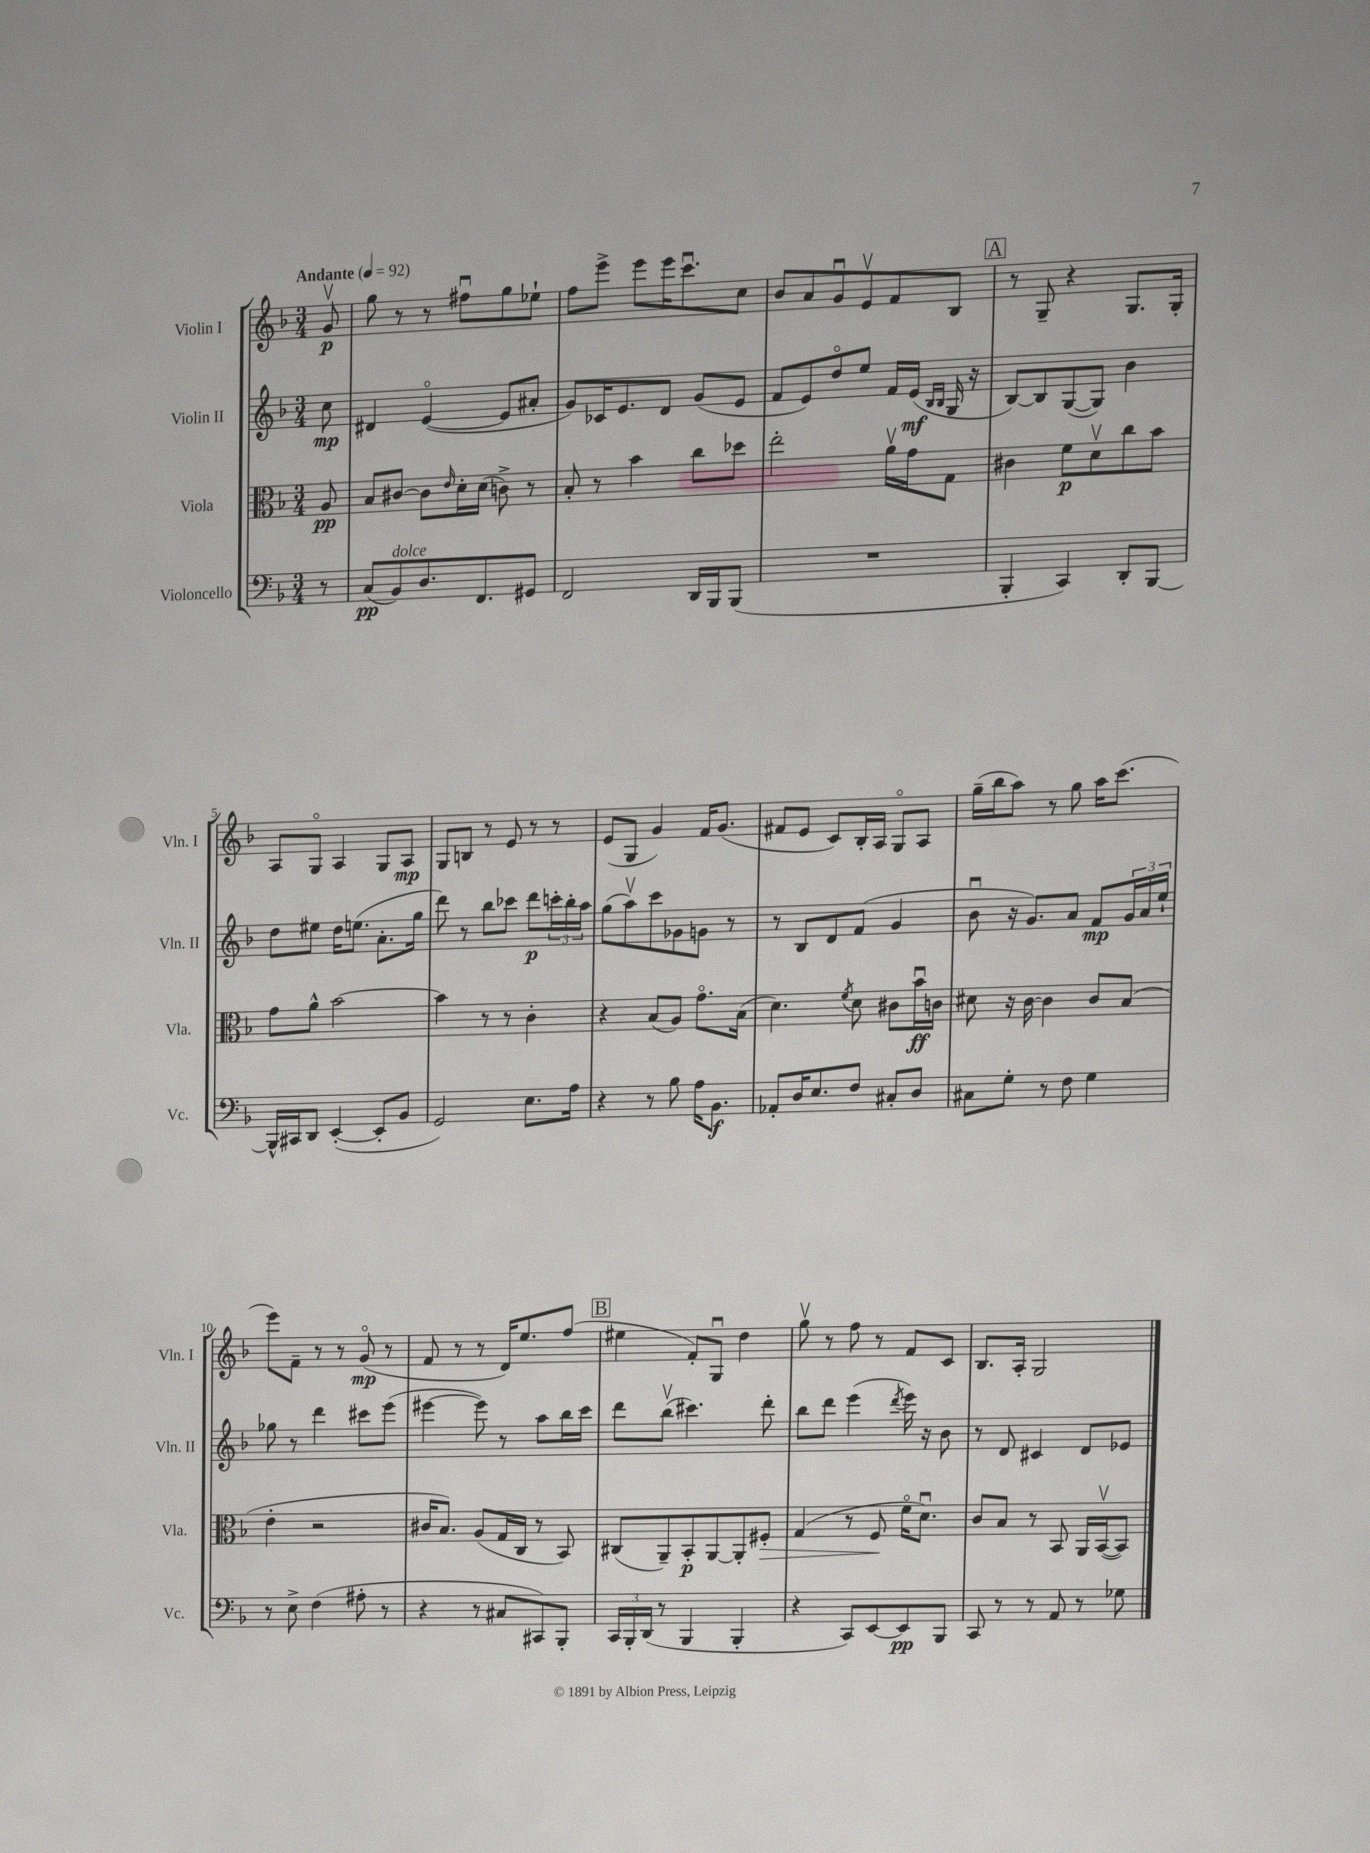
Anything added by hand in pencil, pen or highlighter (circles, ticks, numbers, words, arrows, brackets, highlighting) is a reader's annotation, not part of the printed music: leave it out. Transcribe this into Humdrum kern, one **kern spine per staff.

**kern	**kern	**kern	**kern
*staff4	*staff3	*staff2	*staff1
*clefF4	*clefC3	*clefG2	*clefG2
*k[b-]	*k[b-]	*k[b-]	*k[b-]
*M3/4	*M3/4	*M3/4	*M3/4
*MM92	*MM92	*MM92	*MM92
8r	8A/	8cc\	8gv/
=	=	=	=
(8C/L	8B-/L	4d#/	8gg\
8BB-/)	[8c#/J	.	8r
8.D/	8c#\]L	([4eo/	8r
.	16qqe/	.	.
.	16d'\L	.	8ff#u\L
8.FF/	(16d\JJ	.	.
.	8c^\)	8e/]L	8gg\
8GG#/J	8r	8a#'/J	8ee-`\J
=	=	=	=
2FF/	8B-'/	8g/L)	8ff\L
.	8r	16c-/K	8eee^\J
.	.	8.e/	.
.	4b-\	.	8eee\L
.	.	8d/J	16eee\K
.	.	.	8.cccu\
16DD/LL	8cc\L	(8g/L	.
16BBB-/J	.	.	.
(8BBB-/J	8dd-\J	8e/J	8cc\J
=	=	=	=
2.r	2ee'\	8f/L	8b-/L
.	.	8e/)	8a/
.	.	8ddo/	8gu/
.	.	8ee/J	8ev/
.	16av\LL	16f/LL	8f/
.	16g\J	(16e/JJ	.
.	.	16qqB-/LL	.
.	.	16qqB-/JJ	.
.	8G\J	16G/	8B-/J
.	.	16r	.
=	=	=	=
4BBB-'/	4c#\	[8B-/L)	8r
.	.	8B-/]	8G~/
4CC/)	8f\L	([8G/	4r
.	8dv\	8G/]J)	.
8DD'/L	8cc\	4b-\	8.G/L
[8BBB-/J	8b-\J	.	.
.	.	.	16G'/Jk
=	=	=	=
16BBB-^^/]LL	8g\L	8dd\L	8A/L
16CC#/J	.	.	.
8DD/J	8a^^\J	8ee#\J	8Go/J
([4EE'/	[2b-\	16dd\LK	4A/
.	.	(8.ee\J	.
8EE'/]L	.	8.a'\L	8G/L
8BB-/J	.	.	8A/J
.	.	16gg\Jk	.
=	=	=	=
2GG/)	4b-\]	8ddd\)	8G/L
.	.	8r	8B/J
.	8r	8bb-\L	8r
.	8r	8ccc-\J	8e/
8.E\L	4c'\	8ddd\L	8r
.	.	24ccc'\L	8r
.	.	24bb-'\	.
16A\Jk	.	.	.
.	.	24aa\JJ	.
=	=	=	=
4r	4r	(8gg\L	(8e/L
.	.	8aav\)	8G/J
8r	(8B-/L	8ccc\	4g/)
8B-\	8A/J)	8g-\	.
16A\LK	8.go\L	8g\J	16f/LK
8.BB-\J	.	.	(8.g/J
.	.	8r	.
.	(16B-\Jk	.	.
=	=	=	=
8AA-'/L	4.d\)	8r	8f#/L
16D/K	.	8B-/L	8e/J
8.E/	.	.	.
.	.	8d/	8c/L)
.	8qf/	.	.
8F/J	8d\	(8f/J	16B-'/L
.	.	.	16A/JJ
8C#'/L	8c#\L	4g/	8Go/L
8D/J	16b-u\L	.	8A/J
.	16c\JJ	.	.
=	=	=	=
8C#\L	8d#\	8b-u\	(16gg~\LL
.	.	.	16bb-\J
8G'\J	16r	16r	8aa\J)
.	[16c\	8.g/L)	.
8r	4c\]	.	8r
8F\	.	8a/J	8gg\
4G\	8c/L	8f/L	16aa\LK
.	.	.	(8.ccc\J
.	(8B-/J	24g/L	.
.	.	24a/	.
.	.	24ee`/JJ	.
=	=	=	=
8r	4e'\	8gg-\	8eee\L)
8E^\	.	8r	8f~\J
(4F\	2r	4ddd\	8r
.	.	.	8r
8A#'\	.	8ccc#\L	(8go/
8r	.	(8eee\J	8r
=	=	=	=
4r	16c#/LK	[4eee#\	8f/
.	8.B-/J)	.	.
.	.	.	8r
8r	(8A/L	8eee#\])	8r
8C#/L	16G/L	8r	16d/LK)
.	16C/JJ	.	8.ee/
8CC#/)	8r	8aa\L	.
8BBB-'/J	8BB-/)	16bb-\L	(8ff/J
.	.	16ccc\JJ	.
=	=	=	=
24CC/LL	(8C#/L	8ddd\L	4ee#\
24BBB-'/	.	.	.
(24DD/JJ	.	.	.
8r	8AA~/)	(8bb-v\J	.
4BBB-/	8BB-'/	4.ccc#\)	8f'/L)
.	[8AA/	.	8Gu/J
4BBB-'/	8AA'/]	.	4dd\
.	8F#'/J	8ddd'\	.
=	=	=	=
4r	(4G/	8bb-\L	8ggv\
.	.	8ddd\J	8r
8CC/L)	8r	(4eee\	8ff\
[8EE/	8F/	.	8r
.	.	8qddd/	.
8EE/]	16fo\LK	16eee\)	8f/L
.	8.du\J)	16r	.
8BBB-/J	.	8b-\	8c/J
=	=	=	=
8CC/	8c/L	8r	8.B-/L
8r	8B-/J	8d/	.
.	.	.	16A'/Jk
8r	8r	4c#/	2G/
8AA/	8BB-/	.	.
8r	16AA/LL	8d/L	.
.	([16BB-v/J	.	.
8G-\	8BB-/]J)	8e-/J	.
==	==	==	==
*-	*-	*-	*-
